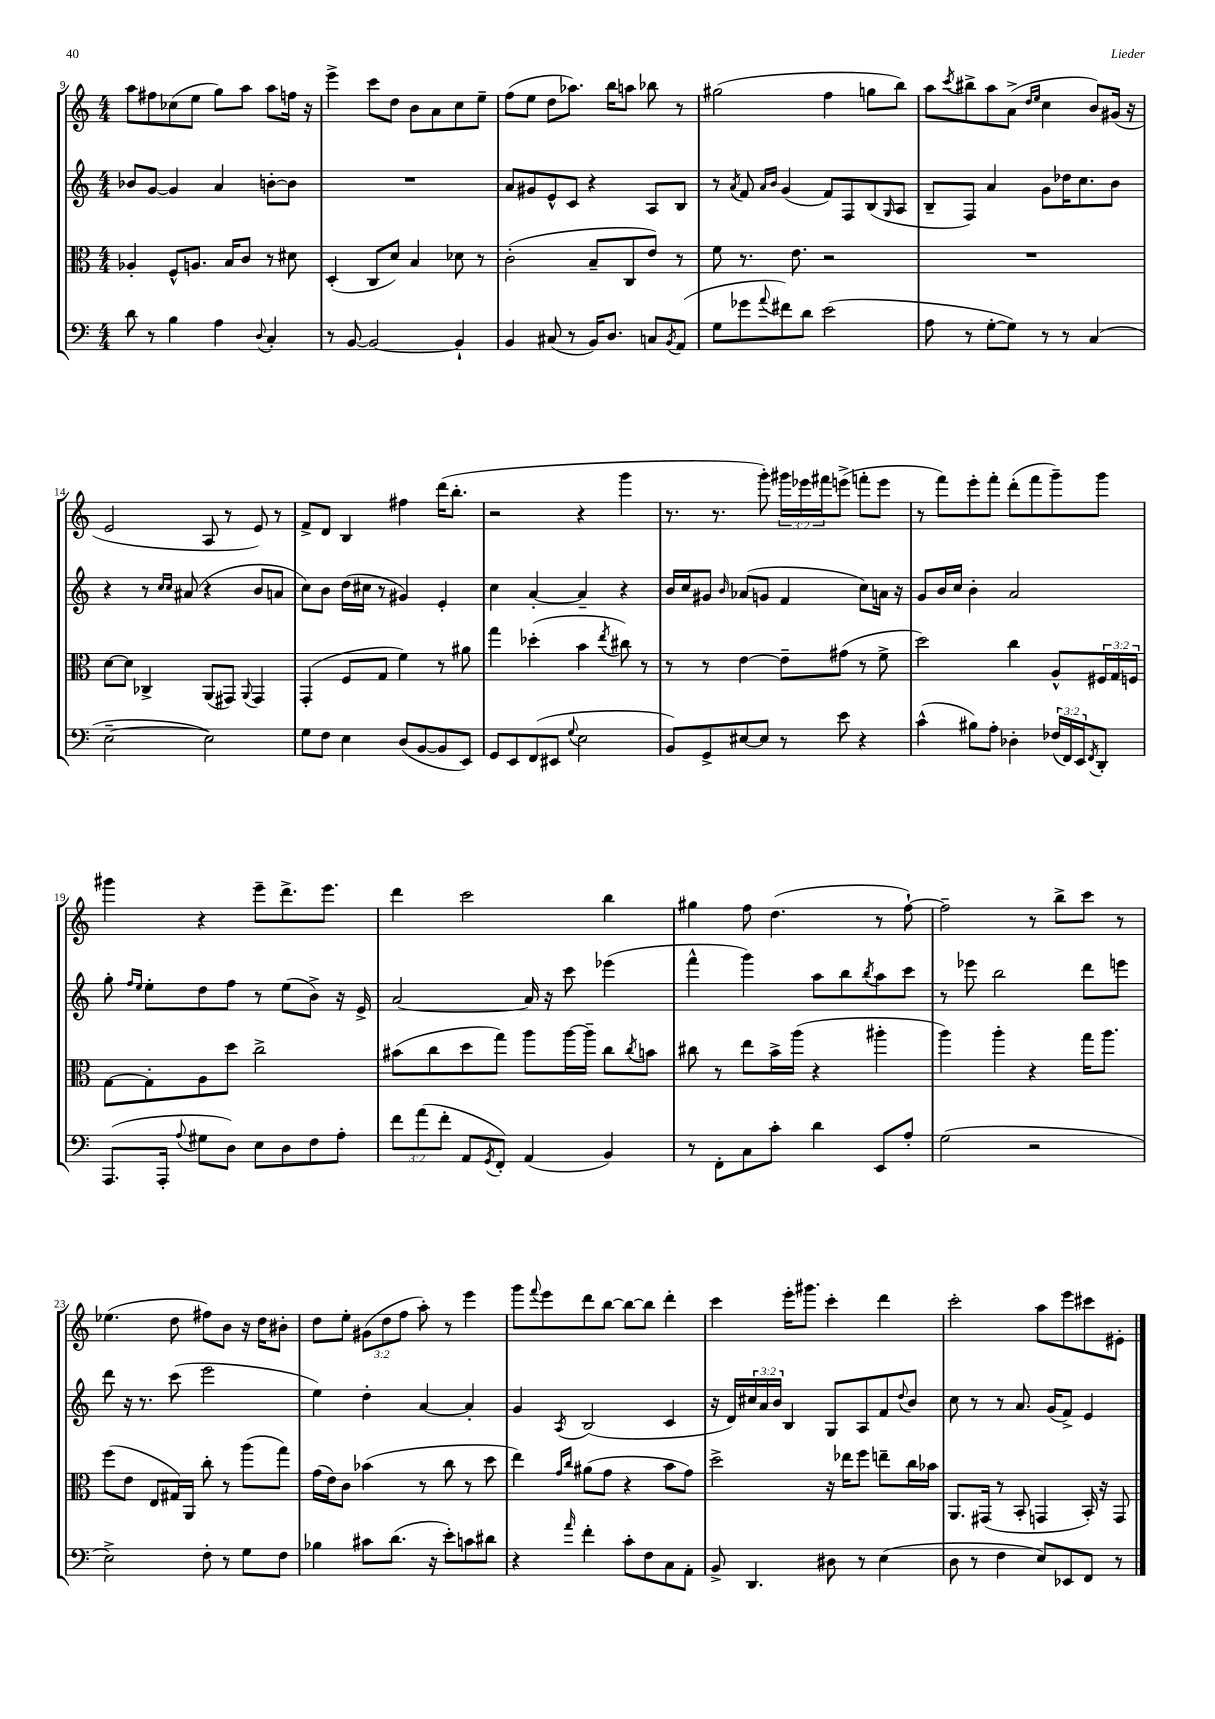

**kern	**kern	**kern	**kern
*staff4	*staff3	*staff2	*staff1
*clefF4	*clefC3	*clefG2	*clefG2
*k[]	*k[]	*k[]	*k[]
*M4/4	*M4/4	*M4/4	*M4/4
8d	4A-'	8b-	8aa
8r	.	[8g	8ff#
4B	8F^^	4g]	(8cc-
.	8.A	.	8ee
4A	.	4a	8gg)
.	16B	.	.
.	8c	.	8aa
8qqD	.	.	.
4C'	8r	[8b'	8aa
.	8d#	8b]	16ff
.	.	.	16r
=	=	=	=
8r	(4D'	1r	4eee^
[8BB	.	.	.
2BB_	8C	.	8ccc
.	8d)	.	8dd
.	4B	.	8b
.	.	.	8a
4BB`]	8d-	.	8cc
.	8r	.	8ee~
=	=	=	=
4BB	(2c'	8a	(8ff
.	.	8g#	8ee
(8C#	.	8e^^	8dd
8r	.	8c	8.aa-)
16BB)	8B~	4r	.
8.D	.	.	16bb
.	8C	.	8aa
8C	8e)	8A	8bb-
8qBB	.	.	.
(8AA	8r	8B	8r
=	=	=	=
8G	8f	8r	(2gg#
.	.	8qa	.
8g-	8.r	8f	.
.	.	16qqa	.
8qqa	.	16qqb	.
8f#)	.	(4g	.
.	8.e	.	.
8d	.	.	.
(2e	2r	8f)	4ff
.	.	8F	.
.	.	(8B	8gg
.	.	16qqG	.
.	.	8A	8bb)
=	=	=	=
8A	1r	8B~	8aa
.	.	.	8qccc
8r	.	8F)	8bb#^
[8G'	.	4a	8aa
8G])	.	.	(8a^
.	.	.	16qqdd
.	.	.	16qqee
8r	.	8g	4cc
8r	.	16dd-	.
.	.	8.cc	.
(4C	.	.	8b)
.	.	8b	(16g#
.	.	.	16r
=	=	=	=
[2E~	[8d	4r	2e
.	8d]	.	.
.	4C-^	8r	.
.	.	16qqcc	.
.	.	16qqcc	.
.	.	(8a#	.
2E])	(8AA	4r	8A
.	8GG#)	.	8r
.	8qqAA	.	.
.	4GG#	8b	8e)
.	.	8a	8r
=	=	=	=
8G	(4GG'	8cc)	8f^
8F	.	8b	8d
4E	8F	(16dd	4B
.	.	16cc#	.
.	8G	8r	.
(8D	4f)	4g#)	4ff#
[8BB	.	.	.
8BB]	8r	4e'	(16ddd
.	.	.	8.bb'
8EE)	8a#	.	.
=	=	=	=
8GG	4gg	4cc	2r
8EE	.	.	.
(8FF	(4dd-'	[4a'	.
8EE#	.	.	.
8qqG	.	.	.
2E	4b	4a~]	4r
.	8qee	.	.
.	8cc#)	4r	4ggg
.	8r	.	.
=	=	=	=
8BB)	8r	16b	8.r
.	.	16cc	.
8GG^	8r	8g#	.
.	.	.	8.r
.	.	16qqb	.
[8E#	[4e	(8a-	.
8E#]	.	8g	8ggg')
8r	8e~]	4f	24ggg#
.	.	.	24eee-
.	.	.	24fff#
8e	(8g#	.	(8eee^
4r	8r	8cc)	8fff'
.	8f^	16a	8eee
.	.	16r	.
=	=	=	=
(4c^^	2dd)	8g	8r
.	.	16b	8fff)
.	.	16cc	.
8B#)	.	4b'	8eee'
8A'	.	.	8fff'
4D-'	4cc	2a	(8ddd'
.	.	.	8fff
(24F-	8A^^	.	8ggg~)
24FF)	.	.	.
24EE	.	.	.
8qFF	.	.	.
8DD'	24F#	.	8ggg
.	24G	.	.
.	24F	.	.
=	=	=	=
(8.AAA	[8G	8gg'	4ggg#
.	.	16qqff	.
.	.	16qqee	.
.	8G']	8ee'	.
16AAA'	.	.	.
8qqA	.	.	.
8G#	8A	8dd	4r
8D)	8dd	8ff	.
8E	2cc^	8r	8eee~
8D	.	(8ee	8.ddd^
8F	.	8b^)	.
.	.	.	8.eee
8A'	.	16r	.
.	.	16e^	.
=	=	=	=
12f	(8b#	[2a	4ddd
(12a	.	.	.
.	8cc	.	.
12f'	.	.	.
8AA	8dd	.	2ccc
8qGG	.	.	.
8FF')	8gg)	.	.
(4AA	8aa	16a]	.
.	.	16r	.
.	[16aa	8ccc	.
.	16aa~]	.	.
4BB)	8cc	(4eee-	4bb
.	8qcc	.	.
.	8b	.	.
=	=	=	=
8r	8cc#	4fff^^	4gg#
8FF'	8r	.	.
8C	8ee	4ggg)	8ff
8c'	16b^	.	(4.dd
.	(16aa	.	.
4d	4r	8aa	.
.	.	8bb	.
.	.	8qbb	.
8EE	4aa#'	8aa	8r
8A'	.	8ccc	[8ff`)
=	=	=	=
(2G	4aa)	8r	2ff~]
.	.	8eee-	.
.	4aa'	2bb	.
2r	4r	.	8r
.	.	.	8bb^
.	16gg	8ddd	8ccc
.	8.aa	.	.
.	.	8eee	8r
=	=	=	=
2E^)	(8ff	8ddd	(4.ee-
.	8e	16r	.
.	.	8.r	.
.	8E	.	.
.	16G#)	(8ccc	8dd
.	16AA	.	.
8F'	8cc'	2eee	8ff#)
8r	8r	.	8b
8G	(8aa	.	16r
.	.	.	16dd
8F	8gg)	.	8b#'
=	=	=	=
4B-	(16g	4ee)	8dd
.	16e)	.	.
.	8c	.	8ee'
8c#	(4b-	4dd'	(12g#
.	.	.	12dd
(8.d	.	.	.
.	.	.	12ff
.	8r	[4a	8aa')
16r	.	.	.
8e')	8cc	.	8r
8c	8r	4a']	4eee
8d#	8dd	.	.
=	=	=	=
4r	4ee)	4g	8ggg
.	.	.	8qqfff
.	.	.	8eee
.	16qqg	.	.
16qqa	16qqcc	8qA	.
4f'	(8a#	(2B	8ddd
.	8g	.	[8bb
8c'	4r	.	8bb_
8F	.	.	8bb]
8C	8b	4c	4ddd'
8AA'	8g)	.	.
=	=	=	=
8BB^	2dd^	16r	4ccc
.	.	16d)	.
4.DD	.	24cc#	.
.	.	24a	.
.	.	24b	.
.	.	4B	16eee'
.	.	.	8.ggg#
8D#	16r	8G	4ccc'
.	16ee-	.	.
8r	8ff	8A	.
(4E	8ee~	8f	4ddd
.	.	8qqdd	.
.	16cc	8b	.
.	16b-	.	.
=	=	=	=
8D	8.AA	8cc	2ccc'
8r	.	8r	.
.	(16GG#	.	.
4F	8r	8r	.
.	8BB'	8.a	.
8E)	4GG	.	8aa
.	.	(16g	.
8EE-	.	8f^)	8eee
8FF	16BB')	4e	8ccc#
.	16r	.	.
8r	8GG	.	8e#'
==	==	==	==
*-	*-	*-	*-
